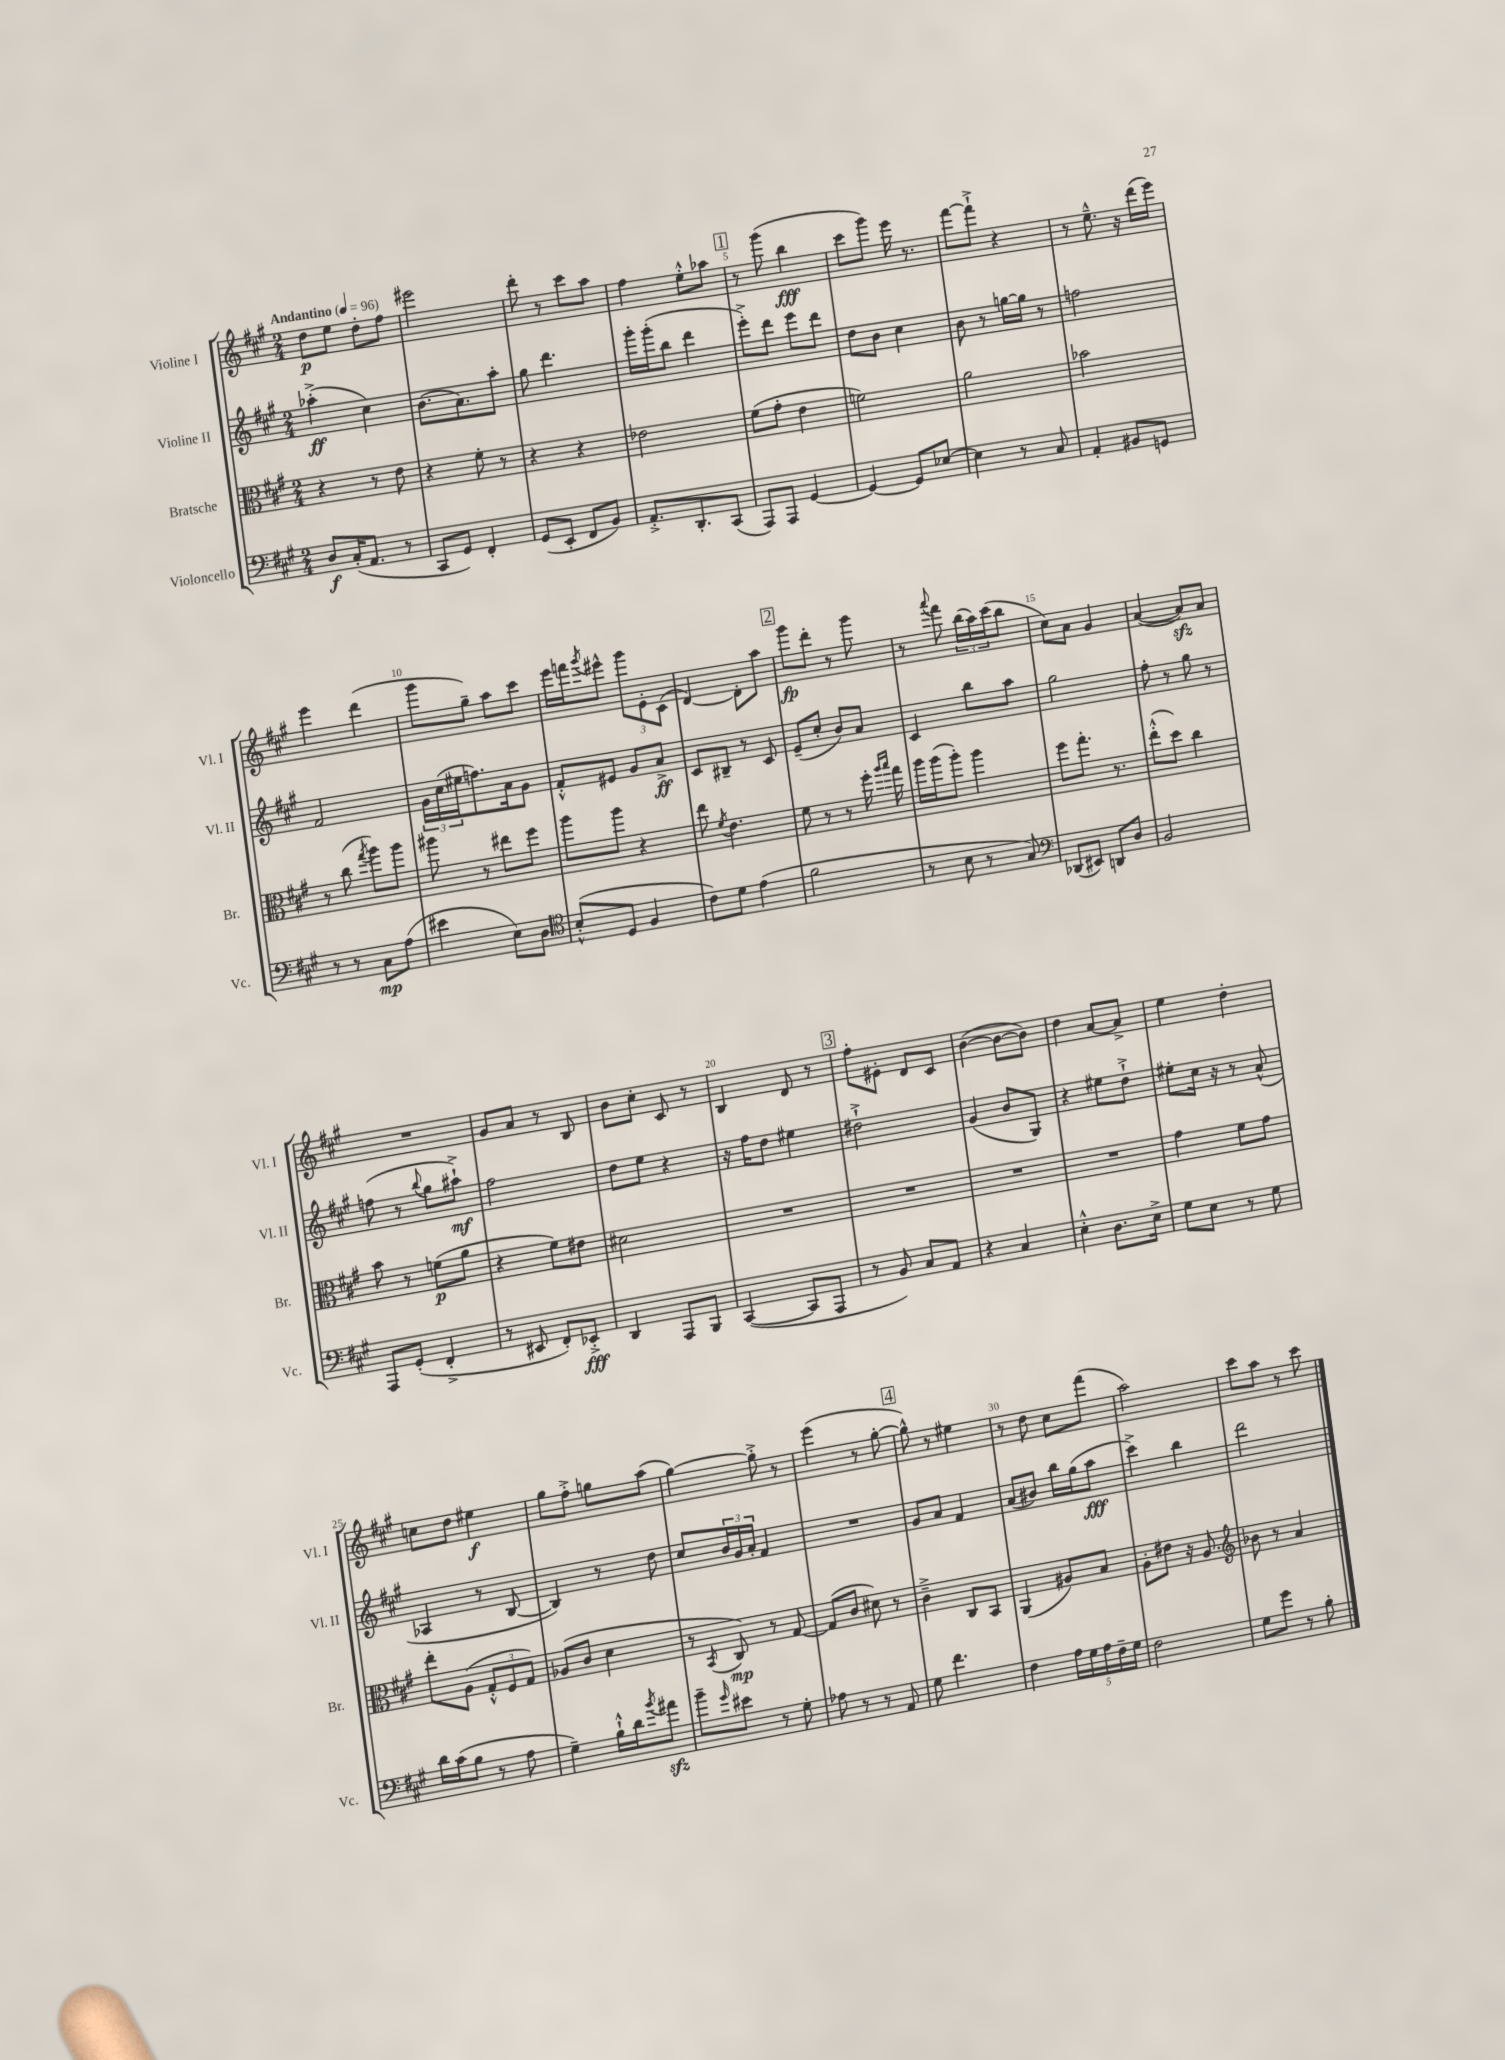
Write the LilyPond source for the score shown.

<<
\new StaffGroup <<
\new Staff = "s0" \with { instrumentName = "Violine I" shortInstrumentName = "Vl. I" } {
    \clef treble \key a \major \numericTimeSignature \time 2/4 \tempo "Andantino" 4 = 96
    d''8\p e''8 d''8-. fis''8 |
    eis'''2 |
    d'''8-. r8 cis'''8 a''8 |
    fis''4 e''8-.-^ aes''8 |
    \mark \markup { \box "1" } r8 gis'''8( b''4\fff |
    cis'''8 gis'''8) e'''16 r8. |
    fis'''8~ fis'''8-!-> r4 |
    r8 e''8.---^ r16 d'''16( e'''16) |
    e'''4 d'''4( |
    gis'''8 gis''8--) a''8 cis'''8 |
    e'''16 f'''16 \acciaccatura { gis'''8 } eis'''8-^ \tuplet 3/2 { gis'''8 e'8-. cis'8( } |
    d'4~) d'8-. a''8 |
    \mark \markup { \box "2" } gis'''8\fp d'''8-. r8 gis'''8 |
    r8 \appoggiatura { a'''8 } fis'''8 \tuplet 3/2 { b''16( a''16) cis'''16( } b''8 |
    cis''8) a'8 gis'4 |
    a'4~( a'8\sfz) a'8 |
    R2 |
    gis'8 a'8 r8 b8 |
    b'8 cis''8-. cis'8 r8 |
    b4 d'8 r8 |
    \mark \markup { \box "3" } fis''8-. eis'8-. d'8 cis'8 |
    b'4~( b'8~ b'8) |
    d''4 a'8~ a'8-> |
    e''4 d''4-. |
    c''8 d''8 eis''4\f |
    gis''8 fis''8-.-> g''8 a''8( |
    gis''4~) gis''8-.-> r8 |
    e'''4( r8 gis''8~-. |
    \mark \markup { \box "4" } gis''8-^) r8 eis''4 |
    r8 d''8 cis''8 fis'''8( |
    a''2) |
    cis'''8 a''8 r8 cis'''8 \bar "|." |
}
\new Staff = "s1" \with { instrumentName = "Violine II" shortInstrumentName = "Vl. II" } {
    \clef treble \key a \major \numericTimeSignature \time 2/4
    aes''4-.->\ff( cis''4) |
    b'8.( a'8.) a''8-. |
    gis''8 d'''4. |
    gis'''16-. gis'''16-.( b''8 d'''4 |
    \mark \markup { \box "1" } e'''8-.->) d'''8 e'''8 d'''8 |
    d''8 b'8 cis''4 |
    b'8 r8 g''16~ g''16 r8 |
    f''2 |
    fis'2 |
    \tuplet 3/2 { gis'16 cis''16( eis''16 } f''8.) a'16 gis'8 |
    fis'8-.-^ eis'8 gis'8 a'8->\ff |
    cis'8 bis8-- r8 cis'8 |
    \mark \markup { \box "2" } e'8--( cis''8-. b'8) a'8 |
    cis'4 b''8 a''8 |
    gis''2 |
    fis''8-. r8 gis''8 r8 |
    f''8( r8 \appoggiatura { b''8 } gis''8 ais''8-!->\mf) |
    fis''2 |
    d''8 e''8 r4 |
    r16 fis''16 d''8 eis''4 |
    \mark \markup { \box "3" } dis''2-!-> |
    gis'4( b'8 gis8) |
    r4 eis''8 d''8-!-> |
    eis''8-. cis''16 r16 r8 a'8-^( |
    aes4 r8 b8~ |
    b4) r8 d''8 |
    cis''8 \tuplet 3/2 { b'16 gis'16 a'16-. } fis'4 |
    R2 |
    \mark \markup { \box "4" } gis'8 a'8 fis'4 |
    a'8( bis'8) b''16 gis''16( a''8\fff |
    cis'''4->) b''4 |
    d'''2 \bar "|." |
}
\new Staff = "s2" \with { instrumentName = "Bratsche" shortInstrumentName = "Br." } {
    \clef alto \key a \major \numericTimeSignature \time 2/4
    r4 r8 e'8 |
    r4 fis'8-. r8 |
    r4 r4 |
    ees'2 |
    \mark \markup { \box "1" } fis'8( gis'8-. e'4 |
    f'2) |
    a'2 |
    bes'2 |
    r8 cis''8( \acciaccatura { gis''8 } a''8) a''8 |
    ais''8 r8 eis''8 fis''8 |
    a''8 a''8 r4 |
    e''8 \acciaccatura { fis'8 } e'4. |
    \mark \markup { \box "2" } fis'8 r8 r8 fis''16-. \grace { a''16 b''16 } gis''16 |
    a''16 a''16( a''8-.) a''4 |
    fis''8 gis''8.-. r8. |
    e''8-.-^( d''8) cis''4 |
    b'8 r8 f'8\p( a'8 |
    r4 fis'8) eis'8 |
    dis'2 |
    R2 |
    \mark \markup { \box "3" } R2 |
    R2 |
    R2 |
    gis'4 fis'8 gis'8 |
    e''8-. a8( \tuplet 3/2 { gis8-.-^ fis8 gis8) } |
    aes8( cis'8 d'4 |
    r8 \acciaccatura { b,8 } cis8\mp) r8 gis8~ |
    gis8( cis'8 dis'8) r8 |
    \mark \markup { \box "4" } cis'4---> cis8 b,8 |
    a,4( ais8) b8 |
    a8-. eis'8 r16 a8. |
    \clef treble bes'8 r8 a'4 \bar "|." |
}
\new Staff = "s3" \with { instrumentName = "Violoncello" shortInstrumentName = "Vc." } {
    \clef bass \key a \major \numericTimeSignature \time 2/4
    d8\f cis16-.( a,8. r8 |
    cis,8 gis,8) fis,4-. |
    gis,8( e,8-. fis,8 b,8) |
    a,8.-.-> d,8.-. cis,8( |
    \mark \markup { \box "1" } a,,8) a,,8 gis,4~ |
    gis,4~ gis,8 ees8~ |
    ees4 r8 cis8 |
    a,4-. bis,8 g,8 |
    r8 r8 cis8\mp a8( |
    eis'4 e8) d8 |
    \clef tenor b8-.-^( d8 fis4 |
    cis'8) d'8 e'4( |
    \mark \markup { \box "2" } fis'2 |
    r8 b8 r8 gis8) |
    \clef bass des,8( eis,8) d,8 d8 |
    b,2 |
    a,,8 gis,8-.( fis,4-.-> |
    r8 eis,8 fis,8-.) ees,8-.->\fff |
    d,4 a,,8 b,,8 |
    cis,4~( cis,8 a,,8 |
    \mark \markup { \box "3" } r8 b,8) cis8 a,8 |
    r4 cis4 |
    e4-.-^ d8. e16-> |
    gis8 e8 r8 gis8 |
    d'16 cis'16( b8 r8 a8 |
    gis4--) b16-!-^ d'16 \acciaccatura { b'8 } ais'8\sfz |
    b'8-- \grace { gis'16 } eis'8 r8 gis8-. |
    aes8 r8 r8 a,8 |
    \mark \markup { \box "4" } gis8 fis'4. |
    fis4 \tuplet 5/4 { a16 gis16 a16 fis16-- gis16 } |
    fis2 |
    gis8 gis'8 r8 b8-. \bar "|." |
}
>>
>>
\layout { \context { \Score \override BarNumber.break-visibility = ##(#f #t #t) barNumberVisibility = #(every-nth-bar-number-visible 5) } }
